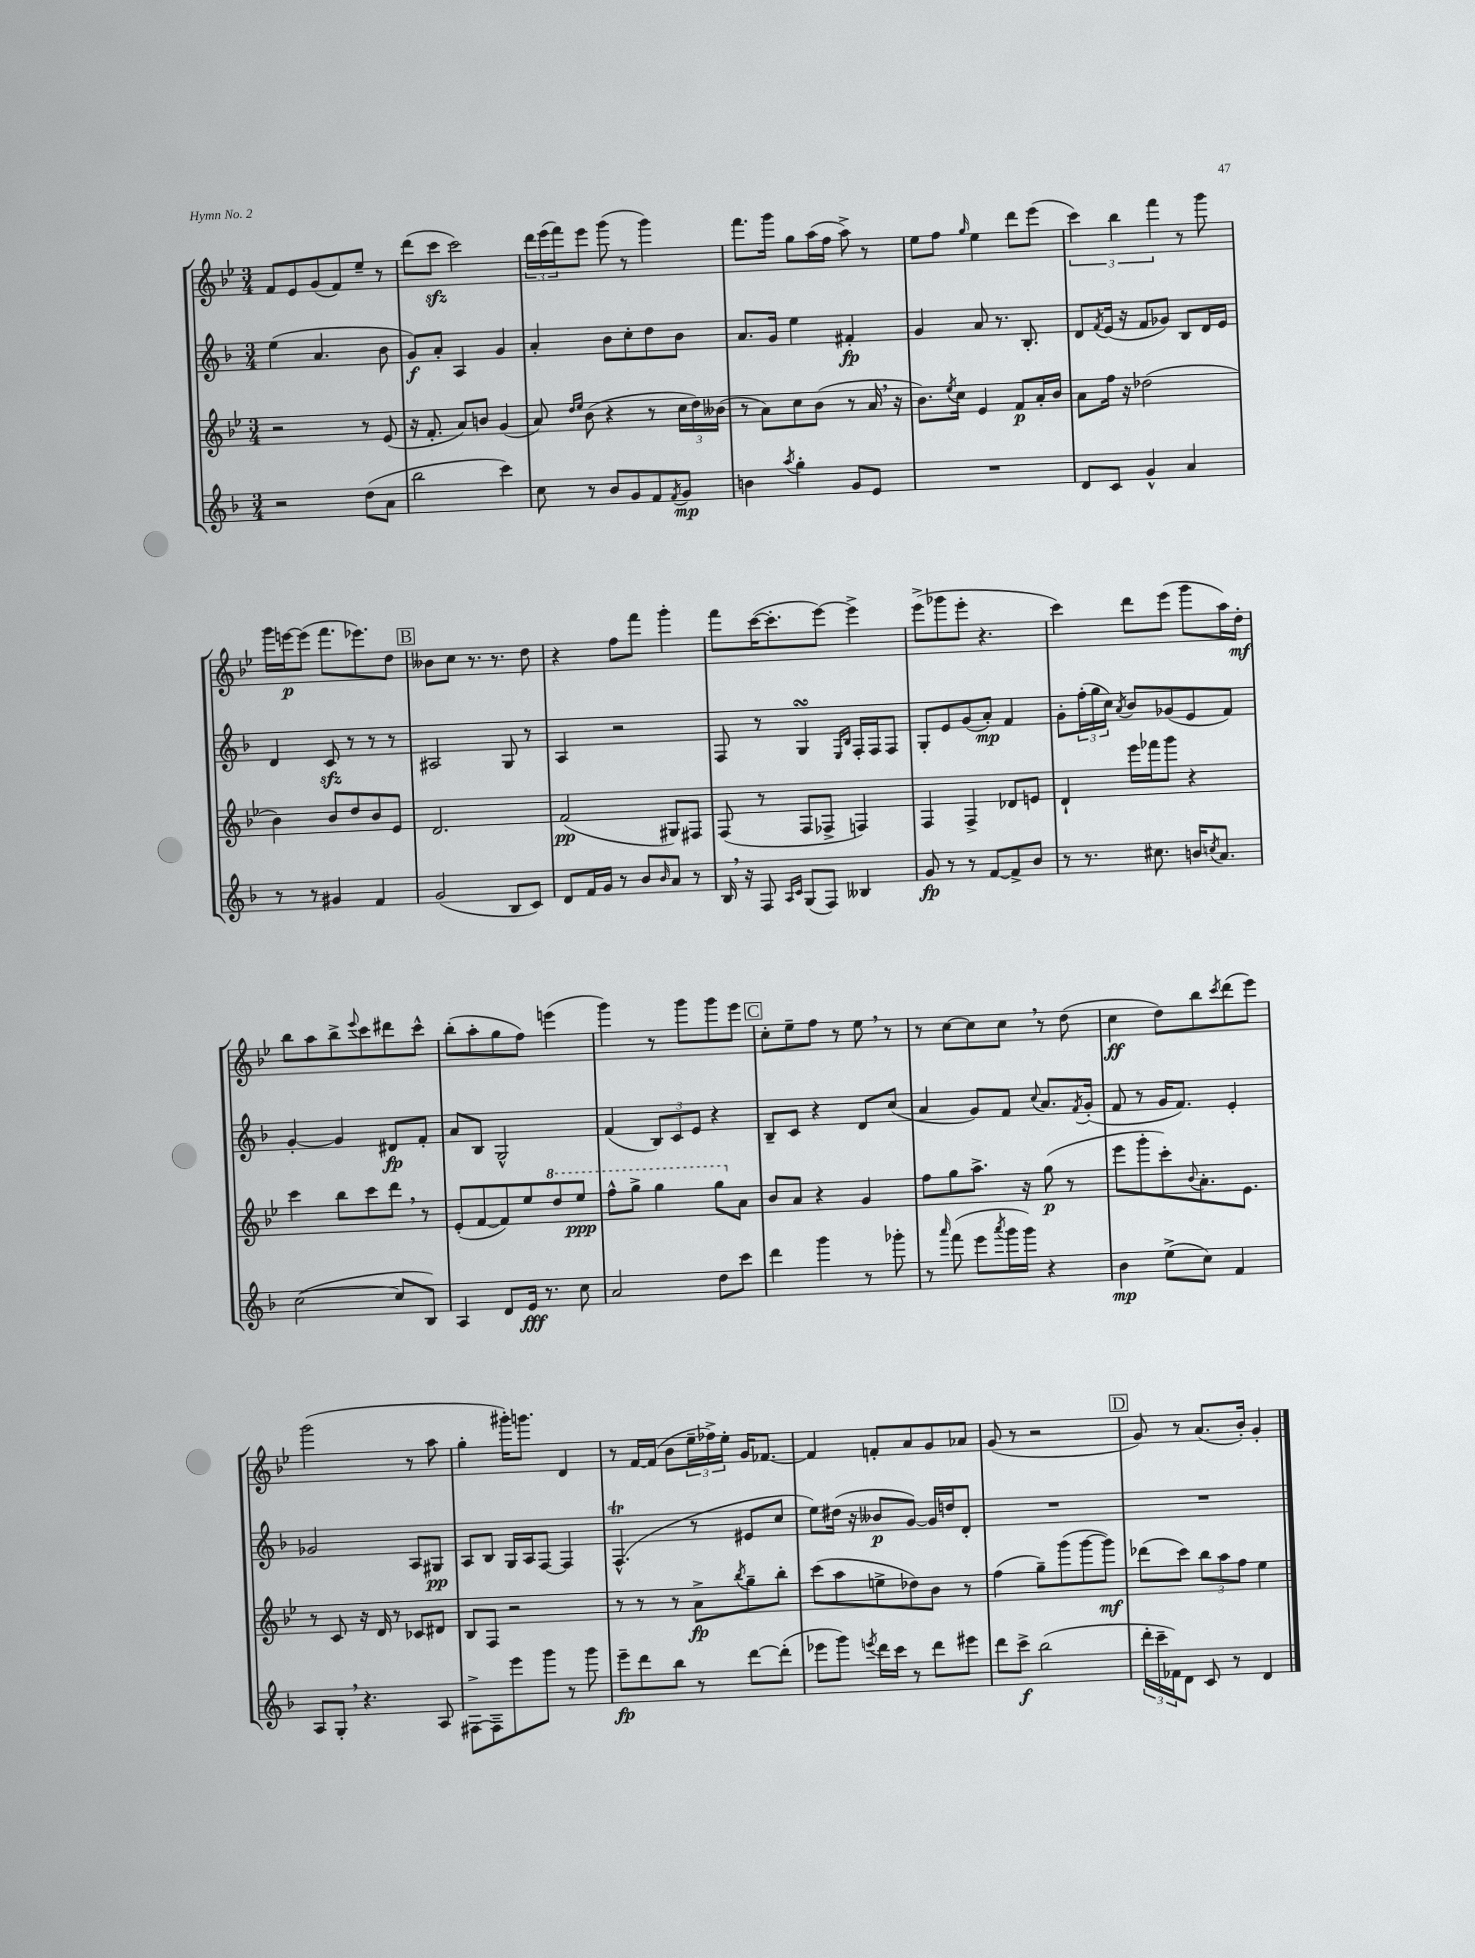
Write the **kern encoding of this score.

**kern	**kern	**kern	**kern
*staff4	*staff3	*staff2	*staff1
*clefG2	*clefG2	*clefG2	*clefG2
*k[b-]	*k[b-e-]	*k[b-]	*k[b-e-]
*M3/4	*M3/4	*M3/4	*M3/4
2r	2r	(4ee	8f
.	.	.	8e-
.	.	4.a	(8g
.	.	.	8f)
(8dd	8r	.	8ee-~
8a	(8e-	8b-	8r
=	=	=	=
2bb-	16r	8g)	(8ddd
.	8.f'	.	.
.	.	8a'	8ccc
.	8a)	4A	2ccc)
.	8b	.	.
4ccc)	(4g	4g	.
=	=	=	=
8cc	8a)	4a'	24ddd
.	.	.	(24eee-
.	.	.	24fff)
.	16qqdd	.	.
.	16qqee-	.	.
8r	(8b-	.	8eee-
8b-	4r	8b-	(8ggg
8g	.	8cc'	8r
8f	8r	8dd	4ggg)
8qf	.	.	.
8g	24cc	8b-	.
.	24dd)	.	.
.	(24b--	.	.
=	=	=	=
4b	8r	8.a	8.fff
.	8a)	.	.
.	.	16g	16ggg
8qaa	.	.	.
4gg'	8cc	4ee	8gg
.	(8b-	.	(16aa
.	.	.	16ff
8g	8r	4f#'	8aa^)
8e	16a	.	8r
.	16r	.	.
=	=	=	=
2.r	8.b-)	4g	8ee-
.	.	.	8ff
.	8qee-	.	.
.	16cc	.	.
.	.	.	16qqgg
.	4e-	8a	4ee-
.	.	8.r	.
.	8f	.	8ddd
.	.	8.B-'	.
.	16a'	.	(8eee-
.	16b-	.	.
=	=	=	=
8d	8a	8d	6ccc)
.	.	8qf	.
8c	16ff	(16e	.
.	.	.	6bb-
.	16r	16r	.
4g^^	(2dd-	8f	.
.	.	.	6fff
.	.	8g-)	.
4a	.	8B-	8r
.	.	16d	8ggg
.	.	16e	.
=	=	=	=
8r	4b-)	4d	16ggg
.	.	.	[16eee
8r	.	.	(8eee]
4g#	8b-	8c	8.fff
.	8dd	8r	.
.	.	.	8.eee-)
4f	8b-	8r	.
.	8e-	8r	8dd
=	=	=	=
(2g	2.d	2A#	8b--
.	.	.	8cc
.	.	.	8.r
.	.	.	8.r
8B-	.	8G	.
8c)	.	8r	8dd
=	=	=	=
8d	(2f	4A	4r
16f	.	.	.
16g	.	.	.
8r	.	2r	8ff
8b-	.	.	8fff
16qqb-	.	.	.
8a	8G#)	.	4ggg'
8r	8F#	.	.
=	=	=	=
16B-	(8F	8F	8fff
16r	.	.	.
8F	8r	8r	([16ccc
.	.	.	8.ccc']
16qqA	.	.	.
16qqc	.	.	.
(8G	8F	4G	.
8F)	8F-^	.	[8eee-)
.	.	16qqE	.
.	.	16qqB-	.
4B--	4F)	16F'	4eee-^]
.	.	16F	.
.	.	8F	.
=	=	=	=
8g	4F	8G'	(8eee-^
8r	.	8e	8ggg-
8r	4F^	(8g	8eee-'
[8f	.	8a')	4.r
8f^]	8d-	4f	.
8b-	8e	.	.
=	=	=	=
8r	4d`	8g'	4ccc)
8.r	.	(24ff'	.
.	.	24gg	.
.	.	24cc)	.
.	.	8qa	.
.	16eee-	8b-	8ddd
8.cc#	16fff-	.	.
.	8ggg	(8g-	(8eee-
16b	4r	8e	8ggg
8qcc	.	.	.
8.a	.	.	.
.	.	8f)	16aa)
.	.	.	16dd'
=	=	=	=
([2cc	4ccc	[4g'	8bb-
.	.	.	8aa
.	8bb-	4g]	8bb-^
.	.	.	8qqeee-
.	8ccc	.	8ccc
8cc]	8ddd	8d#	8ddd#
8B-)	8r	8f'	8ccc^^
=	=	=	=
4A	(8e-'	8a	(8bb-'
.	[8f	8B-	8aa'
8d	8f])	2G^^	8gg
16e	8ee-	.	8ff)
8.r	.	.	.
.	8ddd	.	(4eee
8cc	8eee-	.	.
=	=	=	=
2a	8fff^^	(4f	4ggg)
.	8ggg^	.	.
.	4ggg	12B-)	8r
.	.	12c	.
.	.	.	8ggg
.	.	12e	.
8dd	8ggg	4r	8ggg
8ccc	8a	.	8eee-
=	=	=	=
4ddd	8b-	8B-~	8cc'
.	8a	8c	8ee-~
4ggg	4r	4r	8ff
.	.	.	8r
8r	4g	8d	8ee-
8ggg-'	.	(8cc	8r
=	=	=	=
8r	8ff	4a	8r
16qqaaa	.	.	.
(8fff	8gg	.	[8cc
8eee	8.aa^	8g)	8cc]
8qaaa	.	.	.
16ggg	.	8f	8cc
16ggg)	16r	.	.
.	.	8qqcc	.
4r	(8gg	8.a	8r
.	8r	.	(8dd
.	.	8qf	.
.	.	(16g'	.
=	=	=	=
4b-	8eee-	8f	4cc
.	8ggg'	8r	.
(8ee^	8ccc')	16g	8dd)
.	.	8.f)	.
.	8qqb-	.	.
8cc)	8.a'	.	8bb-
.	.	.	8qccc
4f	.	4e'	(8ddd
.	8.e-	.	.
.	.	.	8eee-)
=	=	=	=
8A	8r	2g-	(2ggg
8G'	8c	.	.
4.r	16r	.	.
.	16d	.	.
.	8r	.	.
.	8c-	8A	8r
8A	8d#	8G#	8aa
=	=	=	=
[8F#^	8B-	8A	4gg'
8F#~]	8F	8B-	.
8eee	2r	16G	16ggg#')
.	.	16A	8.ggg
8ggg	.	[8F	.
8r	.	4F]	4d
8ggg	.	.	.
=	=	=	=
8eee~	8r	(4.F^^	8r
8ddd	8r	.	[16f
.	.	.	(16f]
8bb-	8r	.	8b-
8r	8a^	8r	24ee-~
.	.	.	24ff-^)
.	.	.	24ee-'
.	8qbb-	.	.
[8ddd	8gg~	8e#	16g
.	.	.	[8.f-
(8ddd']	8bb-'	8cc	.
=	=	=	=
8eee-	(8ccc	8ee)	4f-]
8ggg)	8aa	(16dd#	.
.	.	16r	.
8qeee	.	.	.
16ddd	8ee^	8b--	8f'
16ccc	.	.	.
8r	8dd-)	[8g)	8a
8ddd	8b-	16g]	8g
.	.	16dd	.
8eee#	8r	8d'	8a-
=	=	=	=
8ddd	(4ff	2.r	(8g
8ccc^	.	.	8r
(2bb-	8gg~)	.	2r
.	(8ggg	.	.
.	[8ggg	.	.
.	8ggg])	.	.
=	=	=	=
24ddd'	(8ddd-	2.r	8g)
24ccc~	.	.	.
24f-)	.	.	.
8d	8ccc)	.	8r
8c	12bb-	.	(8.a
.	12aa	.	.
8r	.	.	.
.	12ff	.	.
.	.	.	16b-')
4d	4ee-	.	4g'
==	==	==	==
*-	*-	*-	*-
